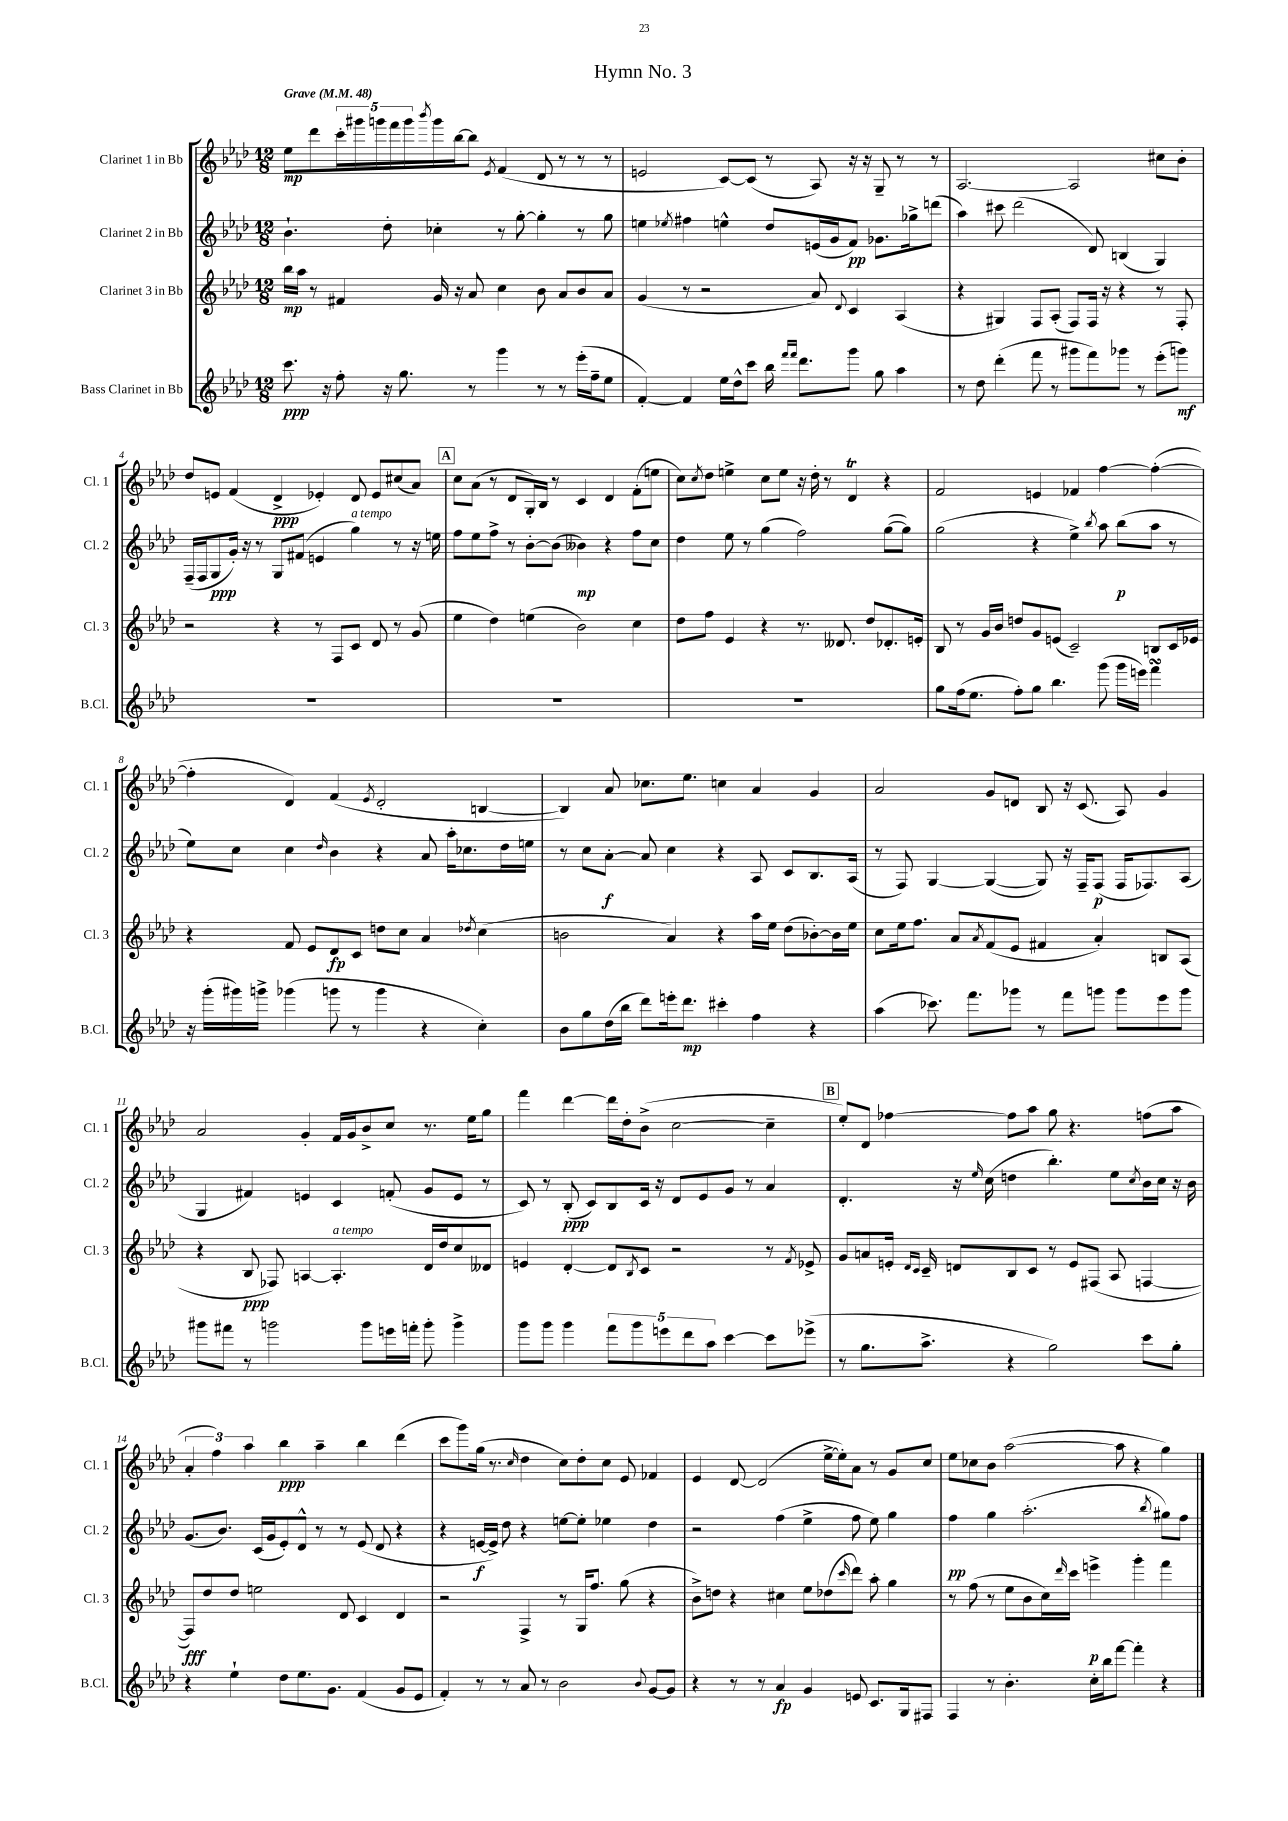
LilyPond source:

\header { title = "Hymn No. 3" }
<<
\new StaffGroup <<
\new Staff = "s0" \with { instrumentName = "Clarinet 1 in Bb" shortInstrumentName = "Cl. 1" } {
    \clef treble \key aes \major \numericTimeSignature \time 12/8 \tempo "Grave" 4 = 48
    ees''8\mp des'''8 \tuplet 5/4 { c'''16-. gis'''16 g'''16 f'''16 g'''16 } \acciaccatura { bes'''8 } g'''16 bes''16~ bes''8 \acciaccatura { ees'8 } f'4( des'8 r8 r8 r8 |
    e'2 c'8~) c'8( r8 aes8) r16 r16 g8-- r8 r8 |
    aes2.~ aes2 cis''8 bes'8-. |
    des''8 e'8 f'4( des'4->\ppp ees'4-.) des'8 ees'8 cis''8( aes'8) |
    \mark \markup { \box "A" } c''8 aes'8( r8 des'8 g16-.) bes16 r8 c'4 des'4 f'8-.( e''8 |
    c''8) \acciaccatura { c''8 } des''8 e''4-> c''8 e''8 r16 des''16-. r8 des'4\trill r4 |
    f'2 e'4 fes'4 f''4~ f''4~-.( |
    f''4-. des'4) f'4( \acciaccatura { ees'8 } des'2-. b4~ |
    b4) aes'8 ces''8. ees''8. c''4 aes'4 g'4 |
    aes'2 g'8 d'8 bes8 r16 c'8.( aes8) g'4 |
    aes'2 g'4-. f'16 g'16 bes'8-> c''8 r8. ees''16 g''8 |
    f'''4 des'''4~ des'''16 des''16-. bes'8->( c''2~ c''4-- |
    \mark \markup { \box "B" } ees''8-.) des'8 fes''4~ fes''8 aes''8 g''8 r4. f''8( aes''8 |
    \tuplet 3/2 { aes'4-. f''4) aes''4 } bes''4\ppp aes''4-- bes''4 des'''4( |
    c'''8 g'''8) g''16( r8. \grace { c''16 } des''4 c''8) des''8-. c''8 ees'8 fes'4 |
    ees'4 des'8~ des'2( ees''16~-> ees''16-.) aes'8 r8 g'8 c''8 |
    ees''8 ces''8 bes'8 aes''2~( aes''8 r4 g''4) \bar "|." |
}
\new Staff = "s1" \with { instrumentName = "Clarinet 2 in Bb" shortInstrumentName = "Cl. 2" } {
    \clef treble \key aes \major \numericTimeSignature \time 12/8
    bes'4.-! des''8-. ces''4-. r8 g''8~-. g''4-. r8 g''8 |
    e''4 \acciaccatura { ees''8 } fis''4 e''4-^ des''8 e'16( g'16 f'8\pp) ges'8. ges''16-> d'''8( |
    aes''4) cis'''8 des'''2( des'8) b4( g4) |
    f16--( f16 g8\ppp g'16-.) r16 r8 g8 fis'8( e'4 g''4^\markup { \italic "a tempo" }) r8 r16 e''16 |
    \mark \markup { \box "A" } f''8 ees''8 f''8-> r8 bes'8~-. bes'8( beses'4\mp) r4 f''8 c''8 |
    des''4 ees''8 r8 g''4( f''2) g''8~( g''8) |
    g''2( r4 ees''4->) \acciaccatura { bes''8 } aes''8 bes''8\p( aes''8 r8 |
    ees''8) c''8 c''4 \grace { des''16 } bes'4 r4 aes'8 aes''16-. ces''8. des''16 e''16 |
    r8 c''8 aes'8~-.\f aes'8 c''4 r4 aes8 c'8 bes8. aes16( |
    r8 f8) g4~ g4~( g8) r16 f16-- f8\p( f16 fes8.) aes8( |
    g4 fis'4) e'4 c'4 f'8-.( g'8 e'8 r8 |
    c'8) r8 bes8-.\ppp( c'8) bes8 c'16 r16 des'8 ees'8 g'8 r8 aes'4 |
    \mark \markup { \box "B" } des'4.-. r16 \grace { ees''16 } c''16( d''4 bes''4.-.) ees''8 \acciaccatura { c''8 } bes'16 c''16 r16 bes'16 |
    g'8.( bes'8.) c'16( g'16 ees'8-.) des'8-^ r8 r8 ees'8( des'8 r4 |
    r4 e'16~\f e'16->) des''8 r4 e''8~ e''8-. ees''4 des''4 |
    r2 f''4( ees''4-> f''8 ees''8) g''4 |
    f''4\pp g''4 aes''2.-.( \acciaccatura { bes''8 } gis''8) f''8 \bar "|." |
}
\new Staff = "s2" \with { instrumentName = "Clarinet 3 in Bb" shortInstrumentName = "Cl. 3" } {
    \clef treble \key aes \major \numericTimeSignature \time 12/8
    bes''16\mp aes''16 r8 fis'4 g'16 r16 aes'8 c''4 bes'8 aes'8 bes'8 aes'8 |
    g'4( r8 r2 aes'8) \appoggiatura { des'8 } c'4 aes4( |
    r4 gis4) f8 aes8-.( f8) f16 r16 r4 r8 f8-. |
    r2 r4 r8 f8 c'8 des'8 r8 g'8( |
    \mark \markup { \box "A" } ees''4 des''4) e''4( bes'2) c''4 |
    des''8 f''8 ees'4 r4 r8. deses'8. des''8 des'8.-. e'16-. |
    bes8 r8 g'16 bes'16 d''8 g'8 e'8( c'2--) b8 c'16 ees'16 |
    r4 f'8 ees'8 des'8\fp c'8 d''8 c''8 aes'4 \acciaccatura { des''8 } c''4( |
    b'2 aes'4) r4 aes''16 ees''16 des''8( bes'8~-.) bes'16 ees''16 |
    c''8 ees''16 f''8. aes'8 \acciaccatura { aes'8 } f'8( ees'8 fis'4 aes'4-.) b8 aes8( |
    r4 bes8\ppp fes8) a4~ a4.-.^\markup { \italic "a tempo" } des'16 des''16 c''8 deses'8 |
    e'4 des'4~-. des'8 \acciaccatura { bes8 } c'8 r2 r8 \acciaccatura { f'8 } ees'8-> |
    \mark \markup { \box "B" } g'8 a'8 e'16-. \grace { des'16 c'16 } c'16-- d'8 bes8 c'8 r8 e'8 fis8( aes8 f4~ |
    f8\fff) des''8 des''8 e''2 des'8 c'4 des'4 |
    r2 f4-> r8 g16 f''8. g''8( r4 |
    bes'8->) d''8 r4 cis''4 ees''8 des''8( \grace { c'''16 } des'''8) aes''8-. g''4 |
    r8 f''8( r8 ees''8 bes'8 c''16) \grace { des'''16 } c'''16 e'''4->\p g'''4-. f'''4 \bar "|." |
}
\new Staff = "s3" \with { instrumentName = "Bass Clarinet in Bb" shortInstrumentName = "B.Cl." } {
    \clef treble \key aes \major \numericTimeSignature \time 12/8
    c'''8.\ppp r16 f''8-. r16 g''8. r8 g'''4 r8 r8 ees'''16-.( f''16-- ees''8 |
    f'4~-.) f'4 ees''16 des''16-^ c'''8 bes''16 \grace { f'''16 f'''16 } des'''8. g'''8 g''8 aes''4 |
    r8 des''8 des'''4-.( f'''8 r8 gis'''8 f'''8) ges'''8 r8 ees'''8-.( g'''8\mf) |
    R1. |
    \mark \markup { \box "A" } R1. |
    R1. |
    g''8 f''16( ees''8. f''8-.) g''8 bes''4. g'''8( g'''16 e'''16) f'''4\turn |
    r16 g'''16-.( gis'''16) g'''16-> ges'''4( g'''8 r8 g'''4 r4 c''4-.) |
    bes'8 g''8 des''16( bes''16 des'''8) e'''16-. des'''8.\mp cis'''4-. f''4 r4 |
    aes''4( ces'''8.) f'''8. ges'''8 r8 f'''8 g'''8 g'''8 ees'''8 g'''8 |
    gis'''8 fis'''8 r8 g'''2 g'''8 e'''16 f'''16-. g'''8-. g'''4-> |
    g'''8 g'''8 g'''4 \tuplet 5/4 { f'''8 g'''8 e'''8 des'''8 aes''8 } c'''4~ c'''8 ees'''8->( |
    \mark \markup { \box "B" } r8 g''8. aes''8.-> r4 g''2) c'''8 g''8-. |
    r4 ees''4-! des''8 ees''8. g'8. f'4( g'8 ees'8 |
    f'4-.) r8 r8 aes'8 r8 bes'2 \appoggiatura { bes'8 } g'8~ g'8 |
    r4 r8 r8 aes'4\fp g'4 e'8 c'8. g16 fis8 |
    f4 r8 bes'4.-. c''16-. bes''16 f'''8~ f'''4-. r4 \bar "|." |
}
>>
>>
